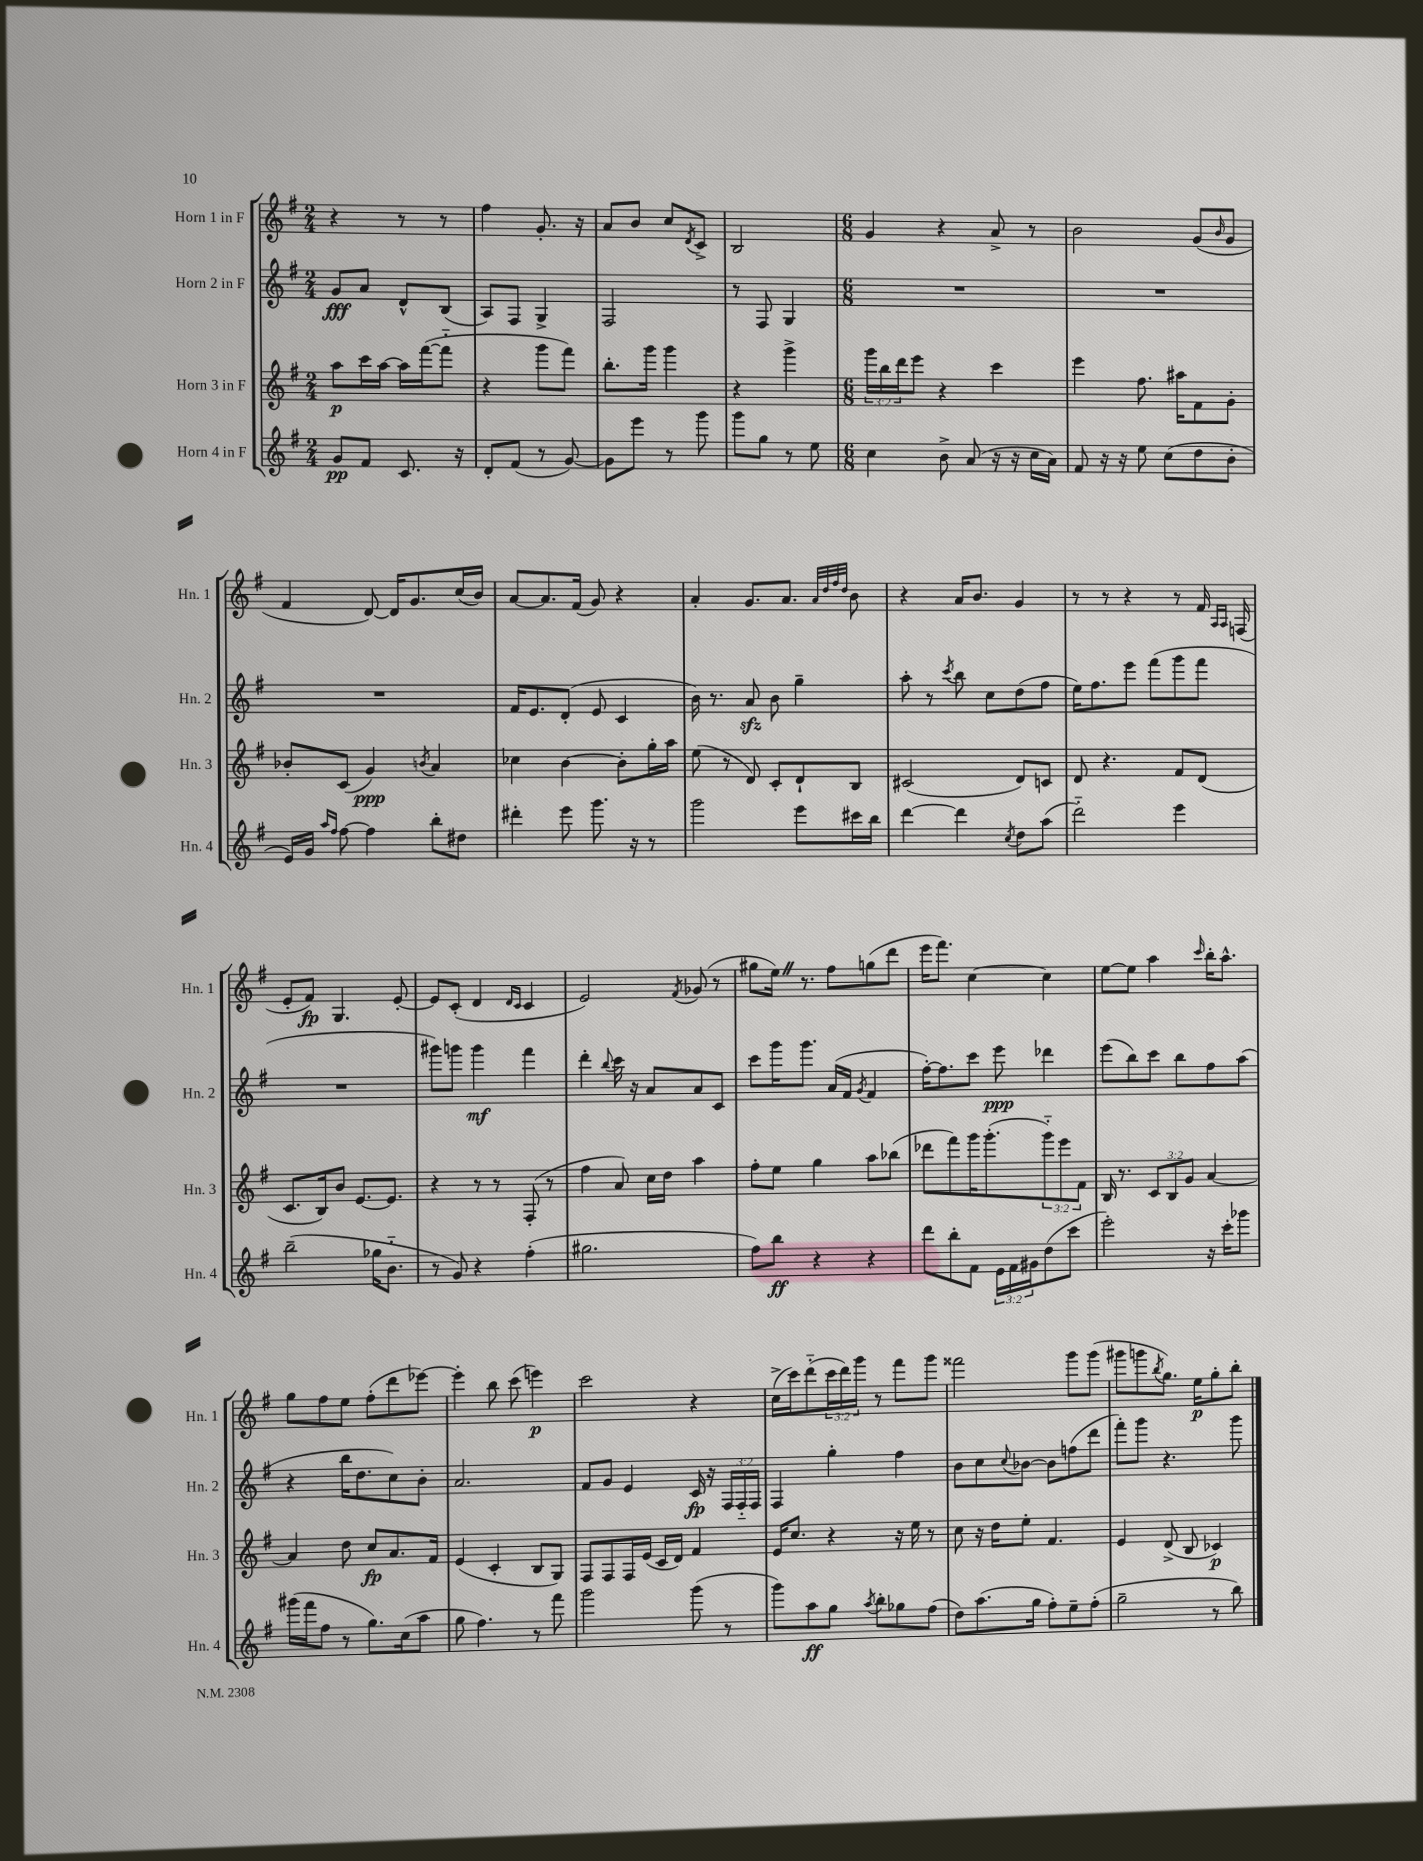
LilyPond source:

<<
\new StaffGroup <<
\new Staff = "s0" \with { instrumentName = "Horn 1 in F" shortInstrumentName = "Hn. 1" } {
    \clef treble \key g \major \numericTimeSignature \time 2/4 \override Staff.TupletNumber.text = #tuplet-number::calc-fraction-text
    r4 r8 r8 |
    fis''4 g'8.-. r16 |
    a'8 b'8 c''8 \acciaccatura { d'8 } c'8-> |
    b2 |
    \numericTimeSignature \time 6/8 g'4 r4 a'8-> r8 |
    b'2 g'8( \grace { b'16 } g'8 |
    fis'4 d'8~) d'16 g'8. c''16( b'16) |
    a'8~ a'8. fis'16( g'8) r4 |
    a'4-. g'8. a'8. \grace { a'32 d''32 fis''32 d''32 } b'8 |
    r4 a'16 b'8. g'4 |
    r8 r8 r4 r8 fis'16 \grace { a16 a16 } f16( |
    e'8-. fis'8\fp) g4. e'8~-. |
    e'8 c'8-.( d'4 \grace { d'16 c'16 } c'4 |
    e'2) \acciaccatura { fis'8 } ges'8( r8 |
    gis''8 e''16) \once \override BreathingSign.text = \markup { \musicglyph "scripts.caesura.straight" } \breathe r8. fis''8 g''8( d'''8 |
    e'''16 fis'''8.) c''4~ c''4 |
    e''8~ e''8 a''4 \grace { c'''16 } b''16-. a''8.-^ |
    g''8 fis''8 e''8 fis''8-.( d'''8 ees'''8~) |
    ees'''4-. b''8 c'''8( e'''4\p) |
    c'''2 r4 |
    c''16->( c'''16) d'''8-_( \tuplet 3/2 { c'''16 d'''16) g'''16 } r8 fis'''8 g'''8 |
    fisis'''2 g'''8 g'''8( |
    gis'''8 g'''8 \acciaccatura { b''8 } g''8.) e''16\p g''8-. b''8-. \bar "|." |
}
\new Staff = "s1" \with { instrumentName = "Horn 2 in F" shortInstrumentName = "Hn. 2" } {
    \clef treble \key g \major \numericTimeSignature \time 2/4 \override Staff.TupletNumber.text = #tuplet-number::calc-fraction-text
    g'8\fff a'8 d'8-^ b8( |
    a8) fis8 g4-> |
    fis2 |
    r8 fis8 g4 |
    \numericTimeSignature \time 6/8 R2. |
    R2. |
    R2. |
    fis'16 e'8. d'8-.( e'8 c'4 |
    b'16) r8. a'8\sfz b'8 g''4-- |
    a''8-. r8 \acciaccatura { c'''8 } b''8 c''8 d''8( fis''8 |
    e''16) fis''8. e'''8 fis'''8( g'''8 fis'''8 |
    R2. |
    gis'''8) g'''8 g'''4\mf fis'''4 |
    d'''4-. \appoggiatura { b''8 } c'''16 r16 a'8 a'8 c'8 |
    c'''8 g'''16 g'''8. a'16( fis'16 \acciaccatura { g'8 } fis'4 |
    fis''16~-.) fis''8. c'''8 e'''8\ppp des'''4 |
    e'''8( b''8) c'''8 b''8 fis''8 a''8( |
    r4 b''16 d''8. c''8) b'8-. |
    a'2. |
    fis'8 g'8 e'4 c'16\fp r16 \tuplet 3/2 { fis16 fis16-_ fis16 } |
    fis4 g''4-. fis''4 |
    b'8 c''8 \appoggiatura { c''8 } bes'8~ bes'8 f''8( d'''8 |
    fis'''8-.) g'''8 r4. g'''8 \bar "|." |
}
\new Staff = "s2" \with { instrumentName = "Horn 3 in F" shortInstrumentName = "Hn. 3" } {
    \clef treble \key g \major \numericTimeSignature \time 2/4 \override Staff.TupletNumber.text = #tuplet-number::calc-fraction-text
    a''8\p c'''16 a''16~ a''16 fis'''16~( fis'''8-_ |
    r4 g'''8 fis'''8) |
    b''8.-. g'''16 g'''4 |
    r4 g'''4-> |
    \numericTimeSignature \time 6/8 \tuplet 3/2 { g'''16 b''16 d'''16 } e'''8 r4 c'''4 |
    e'''4 fis''8. ais''16 fis'8 g'8-. |
    bes'8-. c'8( g'4\ppp) \acciaccatura { b'8 } a'4 |
    ces''4 b'4~ b'8-. g''16-. a''16 |
    e''8( r8 d'8) c'8-. d'8-! b8 |
    cis'2( d'8) c'8 |
    d'8 r4. fis'8 d'8( |
    c'8. b16) b'8 e'8.~ e'8. |
    r4 r8 r8 fis8-.( r8 |
    fis''4 a'8) c''16 d''16 a''4 |
    fis''8-. e''8 g''4 a''8 bes''8( |
    des'''8 fis'''8) g'''16 g'''8.-.( \tuplet 3/2 { g'''8-_) e'''8 fis'8 } |
    b16 r8. \tuplet 3/2 { c'8 b8 g'8 } a'4~ |
    a'4 d''8 c''8\fp a'8. fis'16 |
    e'4( c'4-. b8 g8) |
    fis8 fis8 fis16 e'16( c'16 d'16) fis'4 |
    e'16 c''8. r4 r16 e''16 r8 |
    c''8 r16 d''16 e''8-. fis'4. |
    e'4 d'8->( b8 ces'4\p) \bar "|." |
}
\new Staff = "s3" \with { instrumentName = "Horn 4 in F" shortInstrumentName = "Hn. 4" } {
    \clef treble \key g \major \numericTimeSignature \time 2/4 \override Staff.TupletNumber.text = #tuplet-number::calc-fraction-text
    g'8\pp fis'8 c'8. r16 |
    d'8-. fis'8( r8 g'8~) |
    g'8 e'''8 r8 g'''8 |
    g'''8 g''8 r8 e''8 |
    \numericTimeSignature \time 6/8 c''4 b'8-> a'8( r16 r16 c''16 a'16) |
    fis'8 r16 r16 e''8 c''8( d''8 b'8-. |
    e'16) g'16 \grace { a''16 fis''16 } fis''8~ fis''4 b''8-. dis''8 |
    dis'''4-. e'''8 g'''8. r16 r8 |
    g'''2 e'''8 cis'''16 b''16 |
    d'''4~ d'''4 \acciaccatura { c''8 } d''8 a''8( |
    d'''2-_) e'''4 |
    b''2--( ges''16 b'8.-_ |
    r8 g'8) r4 fis''4-.( |
    gis''2. |
    fis''8) b''8\ff r4 r4 |
    d'''8 b''8-. fis'8 \tuplet 3/2 { e'16 fis'16 gis'16 } d''8( c'''8 |
    e'''2-.) r16 c'''16-. ges'''8 |
    gis'''16( fis'''16 fis''8 r8 g''8.) c''16( a''8 |
    g''8 fis''4.) r8 fis'''8 |
    g'''2 g'''8( r8 |
    g'''8) a''8\ff g''8 \acciaccatura { a''8 } b''8-. ges''8 fis''8( |
    d''8) a''8.( g''16 fis''8-.) e''8-- fis''8-.( |
    g''2-- r8 b''8) \bar "|." |
}
>>
>>
\layout { \context { \Score \remove "Bar_number_engraver" } }
